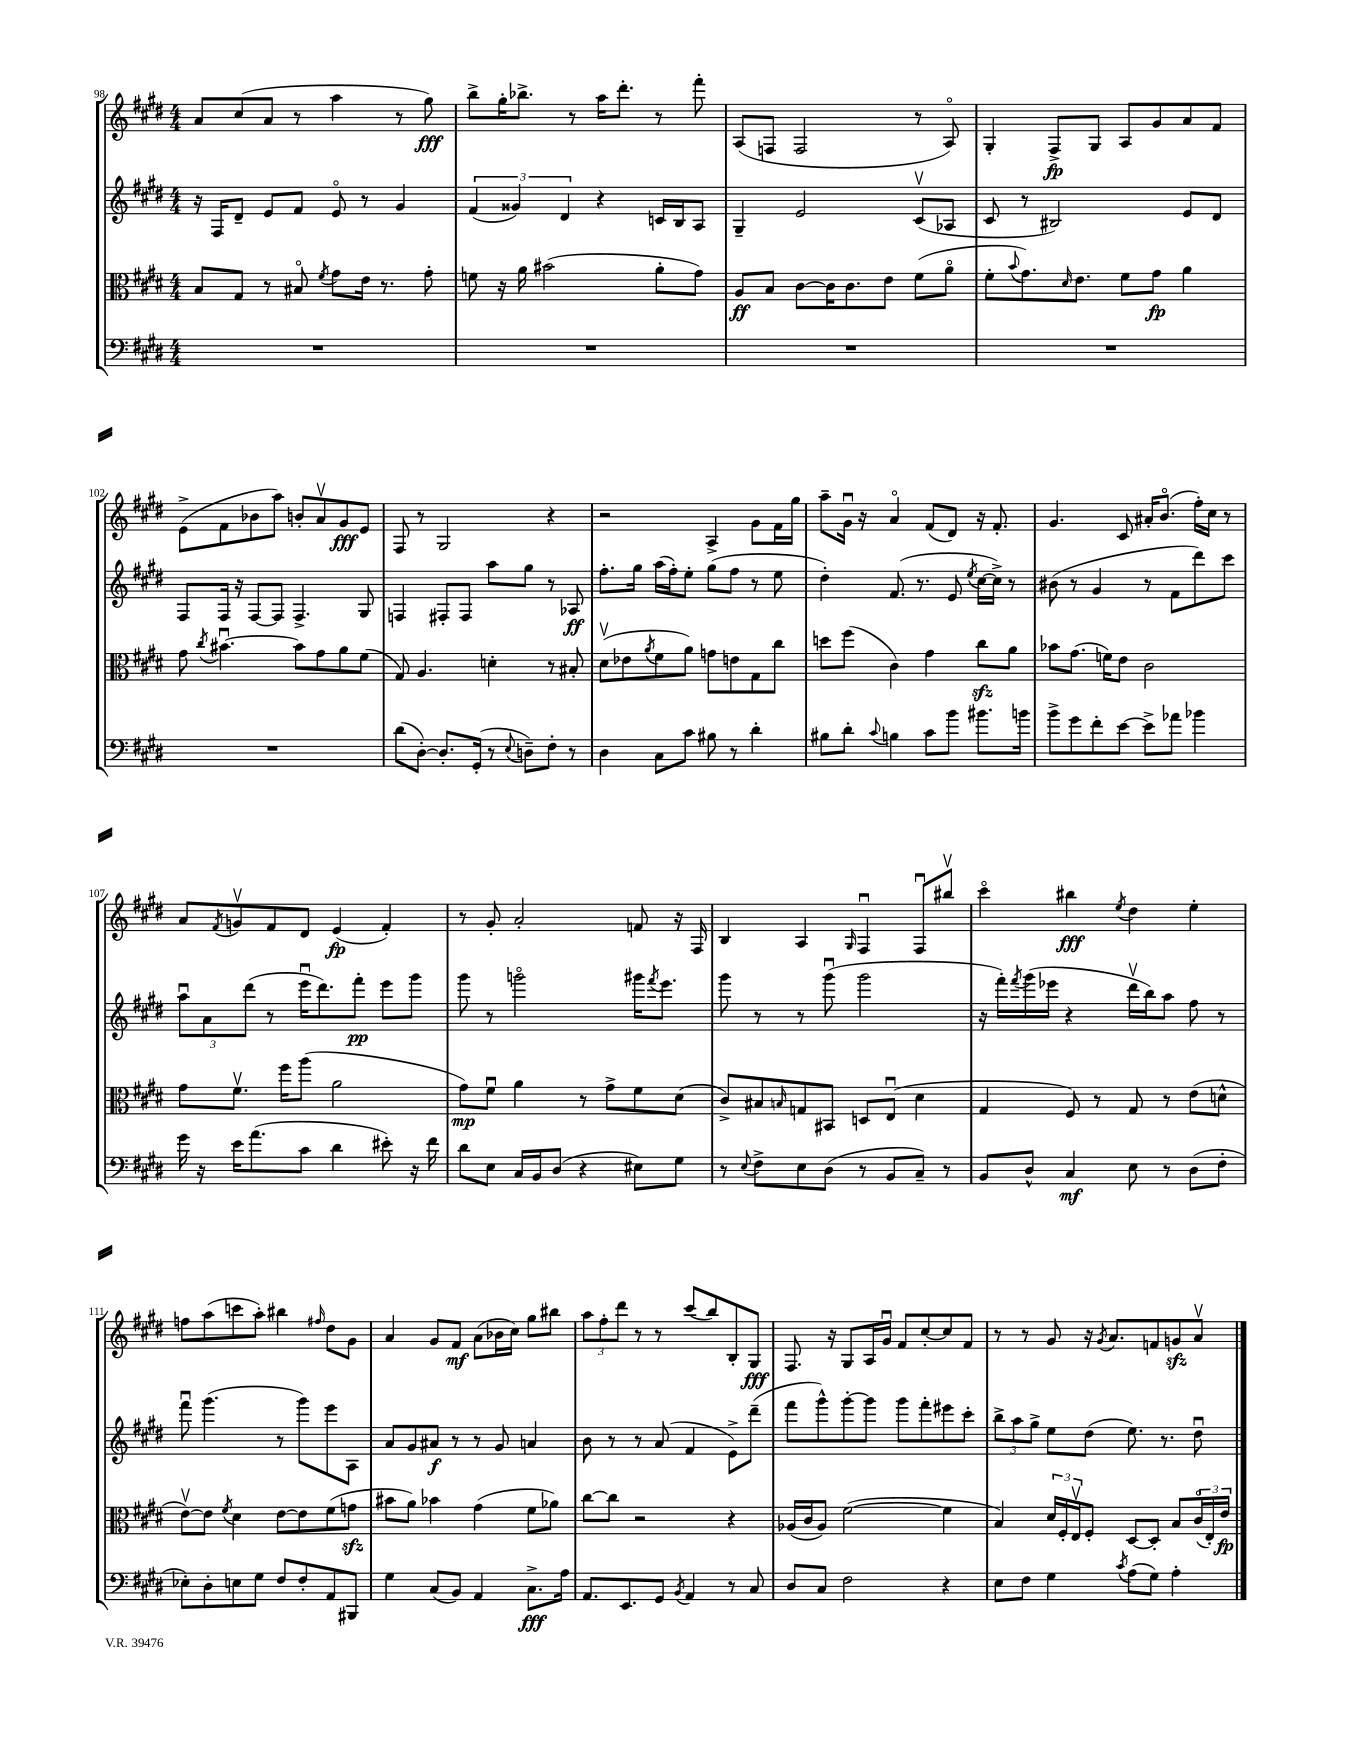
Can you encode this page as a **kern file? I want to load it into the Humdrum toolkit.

**kern	**kern	**kern	**kern
*staff4	*staff3	*staff2	*staff1
*clefF4	*clefC3	*clefG2	*clefG2
*k[f#c#g#d#]	*k[f#c#g#d#]	*k[f#c#g#d#]	*k[f#c#g#d#]
*M4/4	*M4/4	*M4/4	*M4/4
1r	8B/L	16r	8a/L
.	.	16F#/LK	.
.	8G#/J	8d#~/J	(8cc#/
.	8r	8e/L	8a/J
.	8B#o/	8f#/J	8r
.	8qf#/	.	.
.	8g#\L	8eo/	4aa\
.	16e\Jk	8r	.
.	8.r	.	.
.	.	4g#/	8r
.	8g#'\	.	8gg#\)
=	=	=	=
1r	8f\	(6f#/	8bb^\L
.	16r	.	16gg#'\K
.	.	6g##/)	.
.	16a\	.	8.bb-^\J
.	(2b#\	.	.
.	.	6d#/	.
.	.	.	8r
.	.	4r	16aa\LK
.	.	.	8.ddd#'\J
.	8a'\L	16c/LL	8r
.	.	16B/J	.
.	8g#\J)	8A/J	8fff#'\
=	=	=	=
1r	8A/L	4G#~/	(8A/L
.	8B/J	.	8F/J
.	[8c#\L	2e/	2F/
.	16c#\]K	.	.
.	8.c#\	.	.
.	8e\J	.	.
.	(8f#\L	(8c#v/L	8r
.	8ao\J	8A-/J	8Ao/)
=	=	=	=
1r	8f#'\L	8c#/	4G#'/
.	8qqb/	.	.
.	8.g#\)	8r	.
.	.	2B#/)	8F#^/L
.	16qqd#/	.	.
.	8.e\J	.	.
.	.	.	8G#/J
.	8f#\L	.	8A/L
.	8g#\J	.	8g#/
.	4a\	8e/L	8a/
.	.	8d#/J	8f#/J
=	=	=	=
1r	8g#\	8F#/L	(8e^\L
.	8qcc#/	.	.
.	[4.b#u\	16F#/Jk	8f#\
.	.	16r	.
.	.	[8F#/L	8b-\
.	.	8F#/]J	8aa\J)
.	8b#\]L	4.F#^/	8b'/L
.	8g#\	.	8av/
.	8a\	.	8g#/
.	(8f#\J	8G#/	8e/J
=	=	=	=
(8d#\L	8G#/)	4F/	8F#/
[8D#'\J)	4.A/	.	8r
8.D#'/]L	.	8F#'/L	2G#/
.	.	8F#/J	.
(16GG#'/Jk	.	.	.
8r	4d'\	8aa\L	.
8qqE/	.	.	.
8D~\L)	.	8gg#\J	.
8F#'\J	8r	8r	4r
8r	8B#'/	8A-/	.
=	=	=	=
4D#\	(8d#v\L	8.ff#'\L	2r
.	8e-\	.	.
.	.	16gg#\Jk	.
.	8qa/	.	.
8C#\L	8f#\	(16aa\LL	.
.	.	16ff#'\J)	.
8c#\J	8a\J)	8ee'\J	.
8B#\	8g\L	(8gg#\L	4A^/
8r	8e\	8ff#\J	.
4d#'\	8G#\	8r	8g#\L
.	8cc#\J	8ee\	16f#\L
.	.	.	16gg#\JJ
=	=	=	=
8B#\L	8dd\L	4dd#'\)	8aa~\L
8d#'\J	(8ff#\J	.	16g#u\Jk
.	.	.	16r
8qqc#/	.	.	.
4B\	4c#\)	(8.f#/	4ao/
.	.	8.r	.
8c#\L	4g#\	.	(8f#/L
8b\J	.	8e/	8d#/J)
.	.	8qee/	.
8.b#\L	8cc#\L	[16cc#\LL	16r
.	.	16cc#^\]JJ)	8.f#'/
.	8a\J	8r	.
16b\Jk	.	.	.
=	=	=	=
8b^\L	8b-\L	(8b#\	4.g#/
8g#\	(8.g#\J	8r	.
8f#'\	.	4g#/	.
.	16f\LK)	.	.
[8e\J	8e\J	.	8c#/
8e^\]L	2c#\	8r	16a#'/LK
.	.	.	(8.bo/J
8a-\J	.	8f#\L	.
4b-\	.	8ddd#\)	16ff#'\LL)
.	.	.	16cc#\JJ
.	.	8ccc#\J	8r
=	=	=	=
16g#\	8g#\L	12aau\L	8a/L
16r	.	.	.
.	.	12a\	.
.	.	.	8qf#/
16e\LK	8.f#v\J	.	8gv/
.	.	(12ddd#\J	.
(8.a\	.	.	.
.	.	8r	8f#/
.	16ff#\LK	.	.
8c#\J	(8aa\J	16eeeu\LK	8d#/J
.	.	8.ddd#\)	.
4d#\	2a\	.	(4e/
.	.	8fff#'\J	.
8e#'\)	.	8eee\L	4f#'/)
16r	.	8ggg#\J	.
16f#\	.	.	.
=	=	=	=
8d#\L	8g#\L)	8ggg#\	8r
8E\J	8f#u\J	8r	8g#'/
16C#/LL	4a\	2gggo\	2a'/
16BB/J	.	.	.
(8D#/J	.	.	.
4r	8r	.	.
.	8g#^\L	.	.
8E#\L)	8f#\	16ggg#\LK	8f/
.	.	8qfff#/	.
.	.	8.eee\J	.
8G#\J	(8d#\J	.	16r
.	.	.	16F#/
=	=	=	=
8r	8c#^/L)	8ggg#\	4B/
8qqE/	.	.	.
8F#^\L	8B#/	8r	.
.	16qqB/	.	.
8E\	8G/	8r	4A/
(8D#\J	8BB#/J	(8ggg#u\	.
.	.	.	16qqG#/
8r	8D/L	2ggg#\	4F#u/
8BB/L	(8Eu/J	.	.
8C#~/J)	4d#\	.	8F#u/L
8r	.	.	8bb#v/J
=	=	=	=
8BB/L	4G#/	16r	4ccc#o\
.	.	16fff#'\LL)	.
.	.	8qfff#/	.
8D#^^/J	.	(16ggg#\	.
.	.	16eee-\JJ	.
4C#/	8F#/)	4r	4bb#\
.	8r	.	.
.	.	.	8qee/
8E\	8G#/	16ddd#v\LL	4dd#\
.	.	16bb\J)	.
8r	8r	8aa\J	.
(8D#\L	(8e\L	8ff#\	4ee'\
8F#'\J	8d^^\J	8r	.
=	=	=	=
8E-'\L)	[8ev\L)	8fff#u\	8ff\L
8D#'\	8e\]J	(4.ggg#\	(8aa\
.	8qf#/	.	.
8E\	4d#\	.	8ccc\
8G#\J	.	.	8aa'\J)
8F#/L	[8e\L	8r	4bb#\
8F#'/	8e\]	8ggg#\L)	.
.	.	.	16qqff#/
8AA/	(8f#\	8eee\	8dd#\L
8BBB#/J	8g\J	8A\J	8g#\J
=	=	=	=
4G#\	8b#\L	8a/L	4a/
.	8a\J)	8g#/	.
(8C#/L	4b-\	8a#/J	8g#/L
8BB/J)	.	8r	8f#/J
4AA/	(4g#\	8r	(8a\L
.	.	8g#/	16b-\L
.	.	.	16cc#\JJ)
8.C#^\L	8f#\L	4a/	8gg#\L
.	8a-\J)	.	8bb#\J
16A\Jk	.	.	.
=	=	=	=
8.AA/L	[8cc#\L	8b\	12aa\L
.	.	.	12ff#'\
.	8cc#\]J	8r	.
.	.	.	12ddd#\J
8.EE/	.	.	.
.	2r	8r	8r
8GG#/J	.	(8a/	8r
8qBB/	.	.	.
4AA/	.	4f#/	(8ccc#/L
.	.	.	8bb/)
8r	4r	8e^\L)	8B'/
8C#/	.	(8ddd#~\J	8G#/J
=	=	=	=
8D#/L	(16A-/LL	8fff#\L	8.F#/
.	16c#/J	.	.
8C#/J	8A-/J)	8ggg#^^\)	.
.	.	.	16r
2F#\	([2f#\	[8ggg#'\	8G#/L
.	.	8ggg#\]J	16A/L
.	.	.	16g#u/JJ
.	.	8ggg#\L	8f#/L
.	.	8fff#'\	[8cc#'/
4r	4f#\]	8eee#\	8cc#/]
.	.	8ccc#'\J	8f#/J
=	=	=	=
8E\L	4B/)	12bb^\L	8r
.	.	12aa\	.
8F#\J	.	.	8r
.	.	12gg#^\J	.
4G#\	24d#/LL	8ee\L	8g#/
.	24F#'/	.	.
.	24Ev/J	.	.
.	8F#'/J	(8dd#\J	16r
.	.	.	8qg#/
.	.	.	8.a/L
8qc#/	.	.	.
(8A\L	[8D#/L	8.ee\)	.
8G#\J)	8D#'/]J	.	8f/
.	.	8.r	.
4A'\	8B/L	.	8g/
.	(24c#o/L	8dd#u\	8av/J
.	24E'/)	.	.
.	24e/JJ	.	.
==	==	==	==
*-	*-	*-	*-
